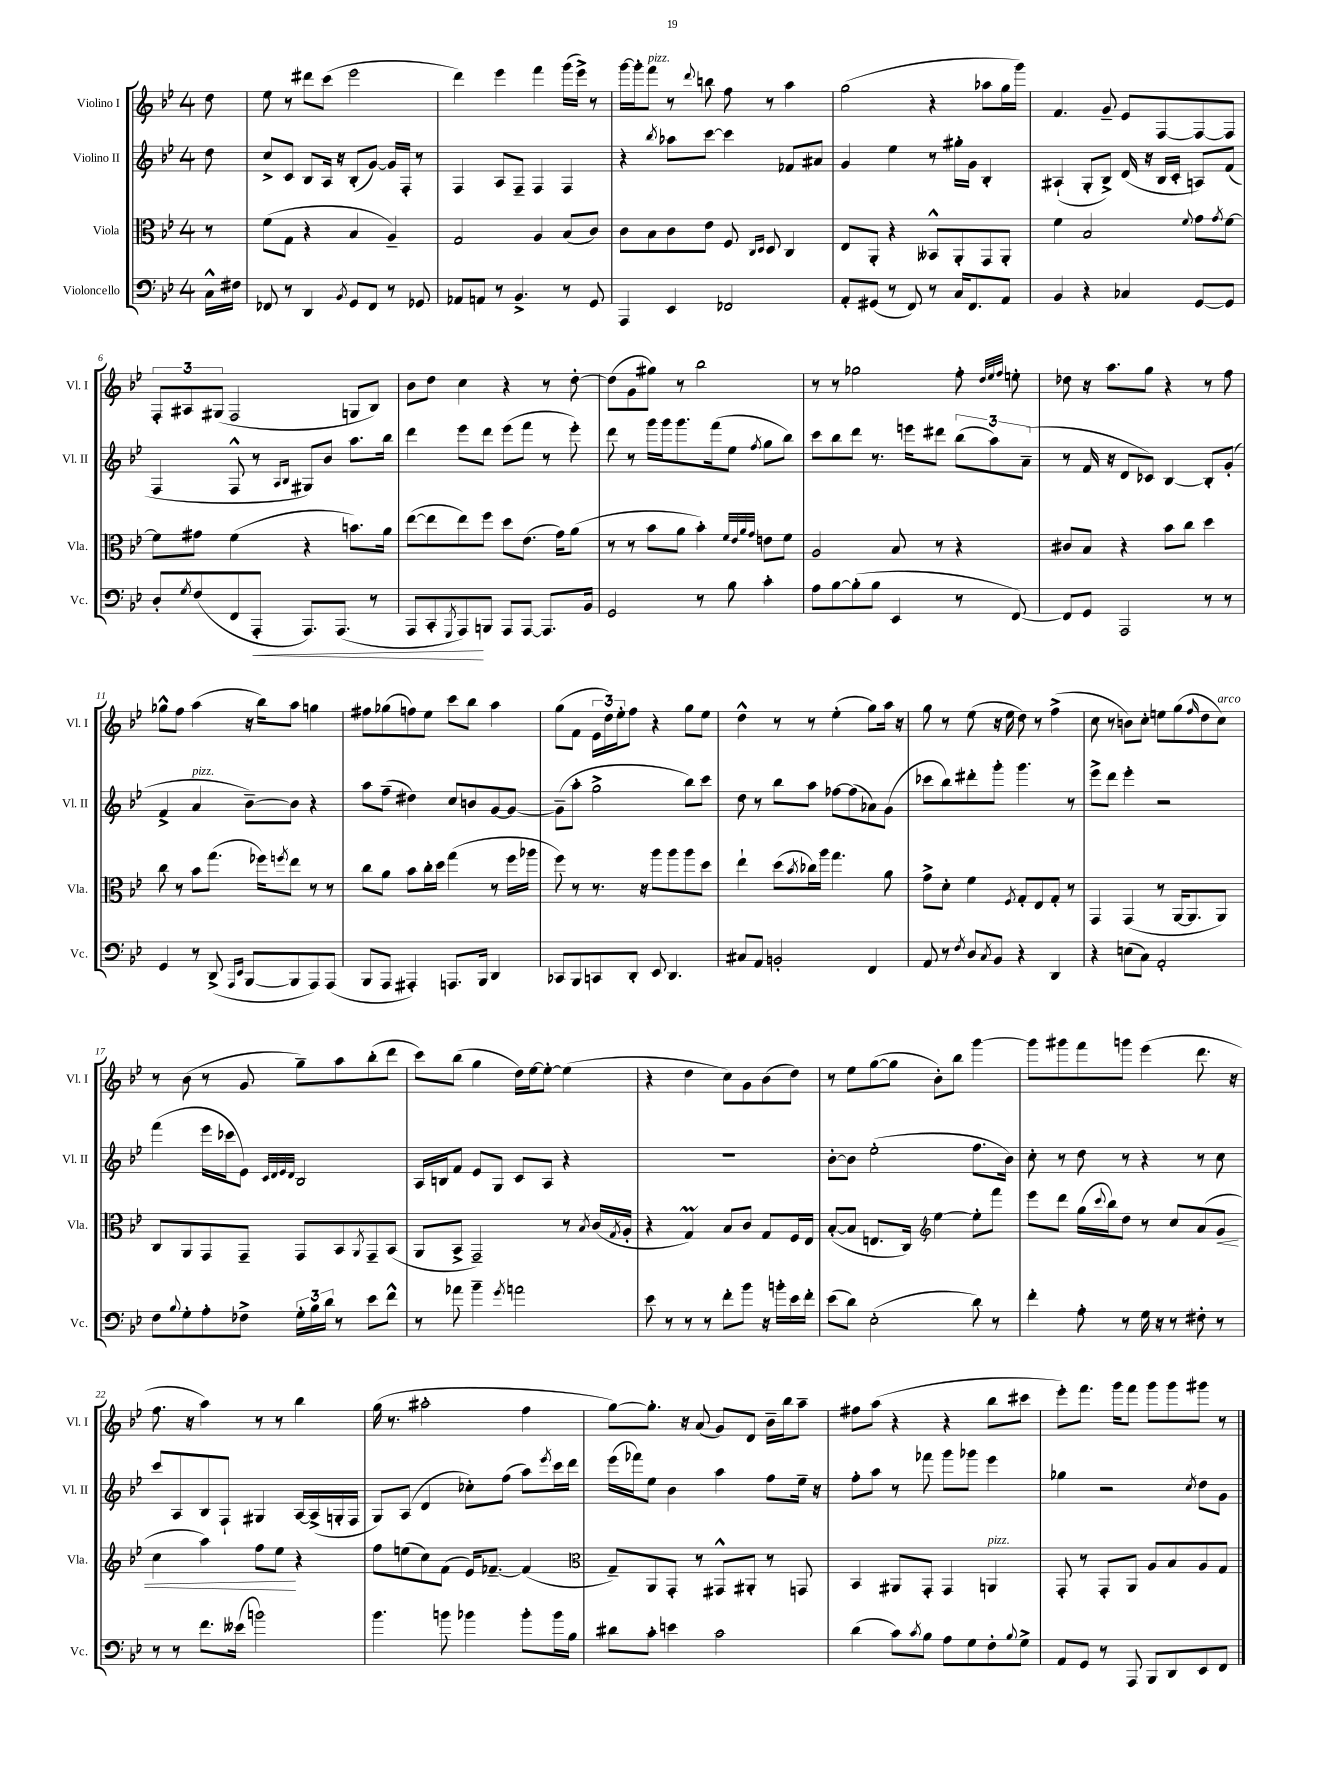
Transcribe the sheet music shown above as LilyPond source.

<<
\new StaffGroup <<
\new Staff = "s0" \with { instrumentName = "Violino I" shortInstrumentName = "Vl. I" } {
    \clef treble \key bes \major \once \override Staff.TimeSignature.style = #'single-digit \time 4/4 \partial 8
    d''8 |
    ees''8 r8 dis'''8 c'''8( ees'''2 |
    d'''4) ees'''4 f'''4 g'''16( ees'''16->) r8 |
    g'''16~ g'''16-. f'''8^\markup { \italic "pizz." } r8 \appoggiatura { d'''8 } b''8 f''8 r8 a''4 |
    g''2( r4 aes''8 g''16 g'''16) |
    f'4. g'8-- ees'8 f8~ f8~ f8 |
    \tuplet 3/2 { f8-. ais8 gis8( } f2 g8 bes8) |
    bes'8 d''8 c''4 r4 r8 d''8~-. |
    d''8( g'8 gis''8) r8 bes''2 |
    r8 r8 ges''2 f''8-. \grace { d''32 ees''32 f''32 } e''8-. |
    des''8 r16 a''8. g''8 r4 r8 f''8 |
    ges''8-^ f''8 a''4( r16 bes''16) a''8 g''4 |
    fis''8 ges''8( f''8) ees''8 c'''8 bes''8 a''4 |
    g''8( f'8 \tuplet 3/2 { ees'16 d''16) ees''16-. } f''8 r4 g''8 ees''8 |
    d''4-^ r8 r8 ees''4-.( g''8) a''16 r16 |
    g''8 r8 ees''8( r16 ees''16 d''8) r8 f''4->( |
    c''8 r8 b'8) c''8-. e''8 g''8( \grace { f''16 } d''8 c''8^\markup { \italic "arco" }) |
    r8 bes'8( r8 g'8 g''8--) a''8 bes''8-.( d'''8 |
    c'''8) bes''8( g''4 d''16) ees''16~ ees''8~-. ees''4( |
    r4 d''4 c''8) g'8 bes'8( d''8) |
    r8 ees''8 g''8~( g''8 bes'8-.) bes''8 g'''4~ |
    g'''8 gis'''8 f'''8 g'''8 ees'''4( d'''8. r16 |
    f''8. r16 a''4) r8 r8 bes''4 |
    g''16( r8. ais''2-. f''4 |
    g''8~) g''8.-. r16 a'8( g'8) d'8 bes'16-- bes''16 a''8-- |
    fis''8 a''8( r4 r4 bes''8 cis'''8 |
    ees'''8-.) f'''8. g'''16 f'''8 g'''8 g'''8 gis'''8 r8 \bar "|." |
}
\new Staff = "s1" \with { instrumentName = "Violino II" shortInstrumentName = "Vl. II" } {
    \clef treble \key bes \major \once \override Staff.TimeSignature.style = #'single-digit \time 4/4 \partial 8
    d''8 |
    c''8-> c'8 bes8 a16 r16 bes8-.( g'8~) g'16 f16-. r8 |
    f4 a8 f8-- f4 f4 |
    r4 \acciaccatura { bes''8 } aes''8 c'''8~ c'''4 fes'8 ais'8 |
    g'4 ees''4 r8 gis''16-. g'16 bes4-. |
    ais4-!( g8-. bes8->) d'16( r16 bes16 c'16-. a8) f'8( |
    f4 f8-^ r8 \grace { a16 bes16 } gis8) bes'8 a''8. bes''16 |
    d'''4 ees'''8 d'''8 ees'''8( f'''8 r8 ees'''8-.) |
    d'''8 r8 g'''16 g'''16 g'''8. f'''16( ees''8 \acciaccatura { f''8 } g''8 bes''8) |
    c'''8 bes''8 d'''8 r8. e'''16 dis'''8 \tuplet 3/2 { bes''8( a''8) a'8--( } |
    r8 f'16 r16 d'8 ces'8) bes4~ bes8-. g'8-.( |
    f'4-> a'4^\markup { \italic "pizz." } bes'8~--) bes'8 r4 |
    a''8 f''8--( dis''4) c''8 b'8 g'8~ g'8~ |
    g'8--( a''8-. g''2-> bes''8) c'''8 |
    d''8 r8 bes''8 a''8 fes''8~ fes''8( aes'8) g'8( |
    ces'''8 bes''8) dis'''8-. g'''8-. g'''4. r8 |
    ees'''8-> d'''8 ees'''4-. r2 |
    f'''4( ees'''16 ces'''16 ees'8) \grace { c'32 d'32 ees'32 d'32 } bes2 |
    a16 b16 f'8 ees'8 g8 c'8 a8 r4 |
    R1 |
    bes'8~-. bes'8 ees''2-.( f''8. bes'16) |
    c''8-. r8 d''8 r8 r4 r8 c''8 |
    c'''8 a8 bes8 f8-! gis4 a16~ a16->( g16-. f16 |
    g8) a8( d'4 ces''8-.) f''8( a''8) \acciaccatura { ees'''8 } c'''16 d'''16 |
    ees'''16( fes'''16) ees''8 bes'4 a''4 f''8 ees''16-- r16 |
    f''8-. a''8 r8 fes'''8 g'''8 ges'''8 ees'''4 |
    ges''4 r2 \acciaccatura { c''8 } d''8 g'8 \bar "|." |
}
\new Staff = "s2" \with { instrumentName = "Viola" shortInstrumentName = "Vla." } {
    \clef alto \key bes \major \once \override Staff.TimeSignature.style = #'single-digit \time 4/4 \partial 8
    r8 |
    f'8( g8 r4 bes4 a4--) |
    g2 a4 bes8( c'8) |
    c'8 bes8 c'8 ees'8 f8 \grace { c16 d16 } d8 c4 |
    ees8 a,8-. r4 beses,8-^ a,8-. g,8 a,8-. |
    f'4 bes2 \appoggiatura { f'8 } g'8 \acciaccatura { g'8 } f'8~ |
    f'8 gis'8 f'4( r4 b'8.) a'16 |
    ees''8~( ees''8 ees''8) f''8 d''8 ees'8.( g'16) a'8( |
    r8 r8 bes'8 a'8 bes'4-.) \grace { f'32 ees'32 a'32 g'32 } e'8 f'8 |
    a2 bes8 r8 r4 |
    cis'8 bes8 r4 bes'8 c''8 d''4 |
    c''8 r8 bes'8 g''8.( fes''16) \acciaccatura { f''8 } ees''8 r8 r8 |
    c''8 a'8 bes'8 c''16-. d''16 g''4( r8 f''16 aes''16 |
    f''8) r8 r8. r16 a''8 a''8 a''8 d''8 |
    ees''4-! d''8( \acciaccatura { bes'8 } ces''16) a''16 g''4. a'8 |
    g'8-> d'8-. f'4 \acciaccatura { f8 } g8-. ees8 g8-. r8 |
    g,4 g,4( r8 a,16~ a,8. a,8) |
    c8 a,8 g,8 g,8-- g,8 bes,8 \acciaccatura { a,8 } g,8-- bes,8( |
    a,8 bes,8-> g,2--) r8 \acciaccatura { bes8 } c'16( \acciaccatura { g8 } a16-. |
    r4 g4\prall) bes8 c'8 g8 f16 ees16 |
    bes8~-.( bes8 e8. c16) \clef treble ees''4~ ees''8-. f'''8 |
    ees'''8 d'''8 g''16( \appoggiatura { c'''8 } bes''16) d''8 r8 c''8 a'8( g'8\< |
    c''4 a''4) f''8 ees''8\! r4 |
    f''8 e''8( c''8) f'8( ees'16) fes'8.~-- fes'4( |
    \clef alto g8--) a,8 g,8-. r8 gis,8-^ ais,8-. r8 g,8 |
    bes,4 ais,8 g,8-. g,4 a,4^\markup { \italic "pizz." } |
    g,8-. r8 g,8-. a,8 a8 bes8 a8 g8 \bar "|." |
}
\new Staff = "s3" \with { instrumentName = "Violoncello" shortInstrumentName = "Vc." } {
    \clef bass \key bes \major \once \override Staff.TimeSignature.style = #'single-digit \time 4/4 \partial 8
    c16-^ fis16 |
    fes,8 r8 d,4 \acciaccatura { bes,8 } g,8 fes,8 r8 ges,8 |
    aes,8 a,8 r8 bes,4.-> r8 g,8 |
    a,,4 ees,4 fes,2 |
    a,8-. gis,8( r8 f,8) r8 c16 f,8. a,8 |
    bes,4 r4 ces4 g,8~ g,8 |
    d8-. \acciaccatura { g8 } f8( f,8 a,,8-.\< a,,8.) a,,8.( r8 |
    a,,8 c,8-. \acciaccatura { g,,8 } a,,8\!) b,,8 a,,8 a,,8~ a,,8. bes,16 |
    g,2 r8 bes8 c'4-. |
    a8 bes8~ bes8-.( bes8 ees,4 r8 f,8~) |
    f,8 g,8 a,,2 r8 r8 |
    g,4 r8 d,8->( \grace { a,,16 ees,16 } bes,,8~ bes,,8 a,,8) a,,8( |
    bes,,8 a,,8 ais,,4-.) a,,8. bes,,16 d,4 |
    ces,8 bes,,8 c,8 d,8-. ees,8 d,4. |
    cis8 a,8 b,2-. f,4 |
    a,8 r8 \acciaccatura { f8 } d8 \acciaccatura { c8 } bes,8 r4 d,4 |
    r4 e8( c8) a,2-. |
    f8 \appoggiatura { bes8 } g8-. a8-. fes8-> \tuplet 3/2 { g16-. bes16 d'16 } r8 ees'8 f'8-^ |
    r8 aes'8 bes'4-- \acciaccatura { g'8 } a'2 |
    ees'8 r8 r8 r8 f'8-. bes'8 r16 b'16-. ees'16 f'16-. |
    ees'8( d'8) ees2-.( d'8) r8 |
    f'4-. a8-. r8 g16 r16 r8 fis8-. r8 |
    r8 r8 f'8. eeses'16( b'2) |
    bes'4. b'8 bes'4 bes'8-. bes'16 bes16 |
    dis'8 c'8-. e'4 c'2 |
    d'4( c'8) \acciaccatura { c'8 } bes8 a8 g8 f8-. \appoggiatura { bes8 } g8-> |
    a,8 g,8 r8 a,,8 bes,,8 d,8 ees,8 f,8 \bar "|." |
}
>>
>>
